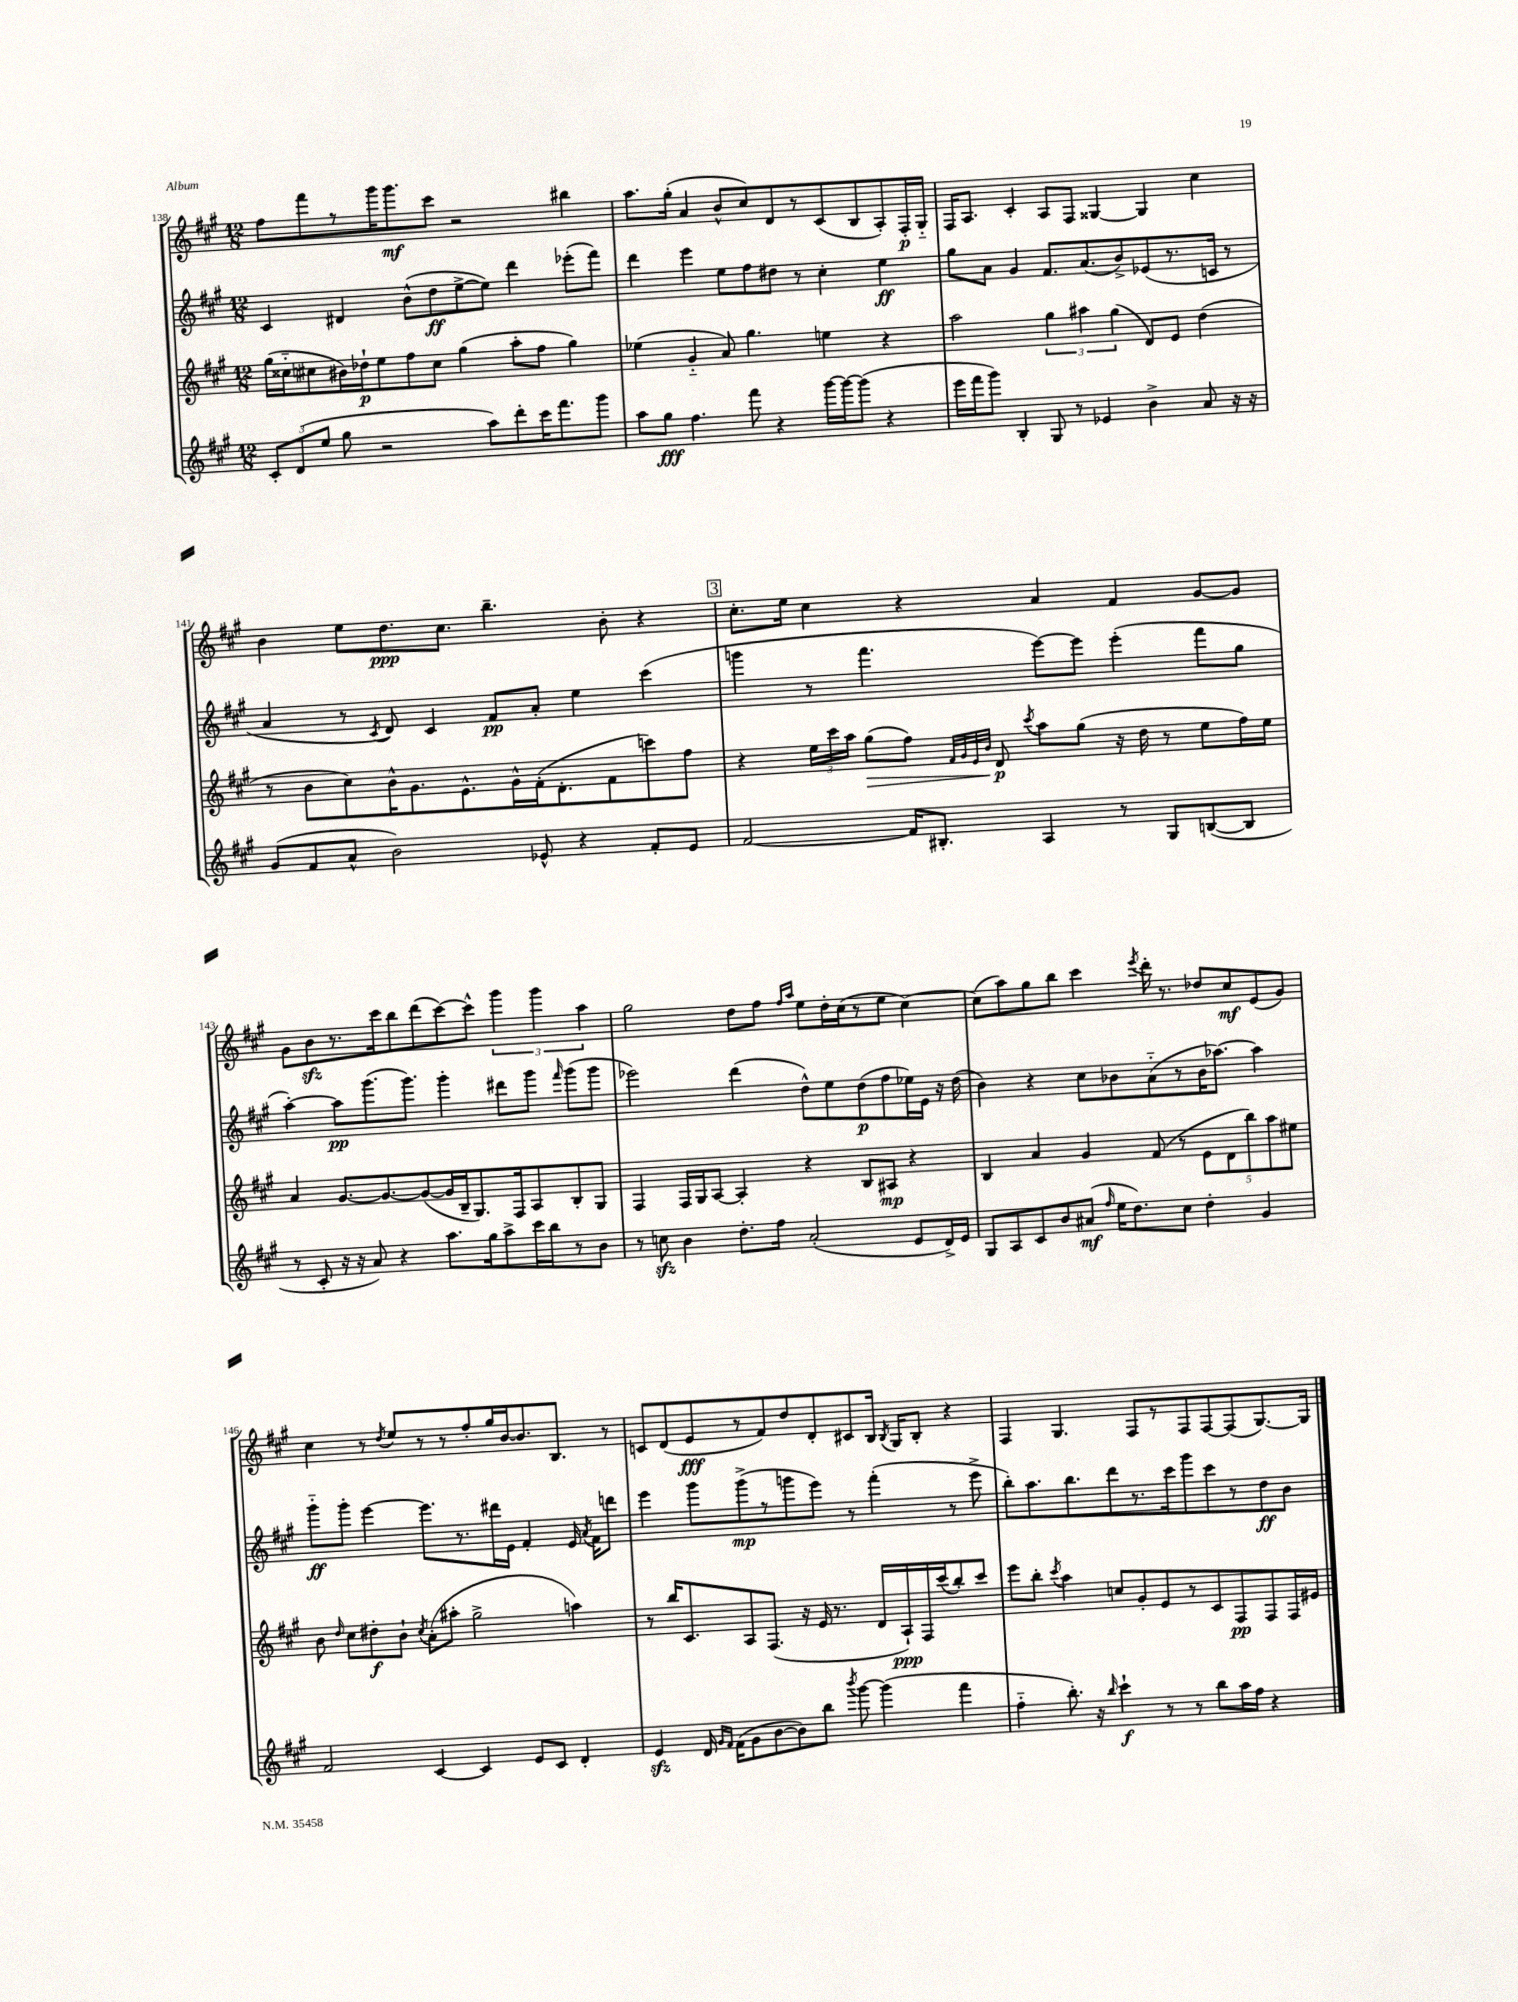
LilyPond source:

<<
\new StaffGroup <<
\new Staff = "s0" {
    \clef treble \key a \major \numericTimeSignature \time 12/8
    \autoBeamOff fis''8[ fis'''8 r8 gis'''16 gis'''8.\mf cis'''8] r2 bis''4 |
    a''8.[ gis''16]-.( a'4 b'8[-^ cis''8) d'8 r8 cis'8( b8 a8-.) fis16-.\p gis16]-_ |
    fis16[ a8.] cis'4-. a8[ fis8] gisis4~ gisis4 cis''4 |
    b'4 e''8[ d''8.\ppp cis''8.] b''4.-- b'8-. r4 |
    \mark \markup { \box "3" } cis''8.[-. e''16] cis''4 r4 a'4 fis'4 gis'8[~ gis'8] |
    gis'8[ b'8\sfz r8. cis'''16 b''8 d'''8( cis'''8~) cis'''8]-^ \tuplet 3/2 { gis'''4 gis'''4 a''4 } |
    gis''2 d''8[ fis''8] \grace { fis''16[ a''16] } e''8[ d''16-. cis''16( r8 e''8] cis''4~) |
    cis''8[( a''8) gis''8 b''8] cis'''4 \acciaccatura { e'''8 } d'''16-. r8. des''8[ cis''8\mf e'8( gis'8]) |
    cis''4 r8 \acciaccatura { d''8 } e''8[ r8 r8 fis''8-. gis''16 b'16~ b'8. b8.] r8 |
    c'8[ d'8( e'8\fff r8 fis'8) d''8 d'8-. cis'8 b16] \acciaccatura { b8 } gis16[ b8]-. r4 |
    fis4 gis4. fis8[ r8 fis8 fis8~ fis8( gis8.~) gis16] \bar "|." |
}
\new Staff = "s1" {
    \clef treble \key a \major \numericTimeSignature \time 12/8
    \autoBeamOff cis'4 dis'4 b'8[-^( d''8\ff e''8~-> e''8]) d'''4 ees'''8[-.( fis'''8]) |
    d'''4 e'''4 e''8[ fis''8 dis''8] r8 cis''4-. e''4\ff |
    gis''8[ a'8] gis'4 fis'8.[ a'8.( b'8->) ees'8( r8. c'16] r8 |
    a'4 r8 \acciaccatura { cis'8 } d'8) cis'4 fis'8[\pp a'8]-. e''4 cis'''4( |
    \mark \markup { \box "3" } g'''4 r8 fis'''4. e'''8[~) e'''8] e'''4-.( fis'''8[ gis''8] |
    a''4~-.) a''8[\pp gis'''8.( gis'''8.]) gis'''4-. dis'''8[ gis'''8] \grace { fis'''16 } gis'''8[( gis'''8] |
    ees'''2) d'''4( d''8[-^) e''8 d''8\p( fis''8 ees''16) e'16] r16 d''16( |
    b'4) r4 cis''8[ bes'8 a'8-_( r8 bes'16 aes''8.]~) aes''4 |
    gis'''8[-_\ff gis'''8]-. e'''4~ e'''8.[ r8. dis'''16 e'16] fis'4-. e'16 \acciaccatura { a'8 } fis'16[ d'''8] |
    e'''4 gis'''8[ gis'''8->\mp( r8 g'''8 e'''8]) r8 fis'''4-.( r8 e'''8-> |
    b''8[-.) a''8. b''8. d'''8 r8. cis'''16 gis'''8 cis'''8 r8 d''8\ff b'8] \bar "|." |
}
\new Staff = "s2" {
    \clef treble \key a \major \numericTimeSignature \time 12/8
    \autoBeamOff gis''16[( cisis''16-_ cis''8 bis'16) des''16-!\p e''8 fis''8 cis''8] gis''4( a''8[-. fis''8] gis''4) |
    ees''4( gis'4-_ a'8) gis''4. e''4 r4 |
    a''2 \tuplet 3/2 { gis''4 ais''4 gis''4( } d'8[) e'8] d''4( |
    r8 b'8[ cis''8) b'16-^ gis'8. e'8.-^ gis'16-^ fis'16-.( d'8.-. fis'8 c'''8) fis''8] |
    \mark \markup { \box "3" } r4 \tuplet 3/2 { e''16[ cis'''16 a''16] } gis''8[\>( fis''8]) \grace { fis'32[ gis'32 e'32 b'32] } d'8\p\! \acciaccatura { cis'''8 } a''8[ gis''8]( r16 d''16 r8 e''8[ fis''16) e''16] |
    a'4 gis'8.[~ gis'8.~ gis'8~( gis'16 b16-- gis8.) fis16 a8 b8-. gis8] |
    fis4 fis16[ gis16 a8]~ a4-. r4 b8[ ais8]\mp r4 |
    b4 a'4 gis'4 fis'8( r8 \tuplet 5/4 { e'8[ d'8 b''8) a''8 eis''8] } |
    b'8 \grace { d''16 } cis''8[ dis''8-.\f b'8]-! \acciaccatura { cis''8 } a'8[-.( ais''8]-. gis''2-> a''4) |
    r8 b''16[ cis'8. a8 fis8.]( r16 e'16 r8. d'16[ a16-!\ppp) fis16 cis'''16( b''8-.) cis'''8] |
    e'''8[ b''8]-. \acciaccatura { cis'''8 } a''4 c''8[ gis'8-. e'8 r8 cis'8 fis8\pp fis8 fis16 eis'16] \bar "|." |
}
\new Staff = "s3" {
    \clef treble \key a \major \numericTimeSignature \time 12/8
    \autoBeamOff \tuplet 3/2 { cis'8[-. d'8( e''8] } gis''8 r2 a''8[) d'''8-. cis'''16 fis'''8. gis'''8] |
    a''8[ gis''8]\fff fis''4. fis'''8 r4 gis'''16[~ gis'''16~ gis'''8]( r4 |
    e'''16[ fis'''16 gis'''8]) b4-. gis8 r8 ees'4 b'4-> a'8 r16 r16 |
    gis'8[( fis'8 a'8]-^ b'2) ees'8-^ r4 fis'8[-. ees'8] |
    \mark \markup { \box "3" } fis'2~ fis'16[ bis8.]-. a4 r8 gis8[ b8~( b8] |
    r8 cis'8-. r16 r16 a'8) r4 a''8.[ gis''16 a''8-> cis'''16 b''16 r8 b'8] |
    r8 c''8\sfz b'4 d''8.[-. fis''16] a'2-.( e'8[ d'16->) e'16] |
    gis8[ a8 cis'8 b'8 ais'8]\mf( \grace { fis''16 } e''16[ d''8.) cis''8] d''4-. gis'4 |
    fis'2 cis'4~ cis'4 e'8[ cis'8] d'4-. |
    e'4\sfz d'16 \grace { gis'16[ fis'16] } fis'16[( gis'8 b'8~ b'8) b''8] \acciaccatura { b'''8 } gis'''8~ gis'''4( fis'''4 |
    fis''4-_ b''8.-.) r16 \grace { b''16 } cis'''4-!\f r8 r8 b''8[ a''16 fis''16] r4 \bar "|." |
}
>>
>>
\layout { \context { \Score currentBarNumber = #138 } }
